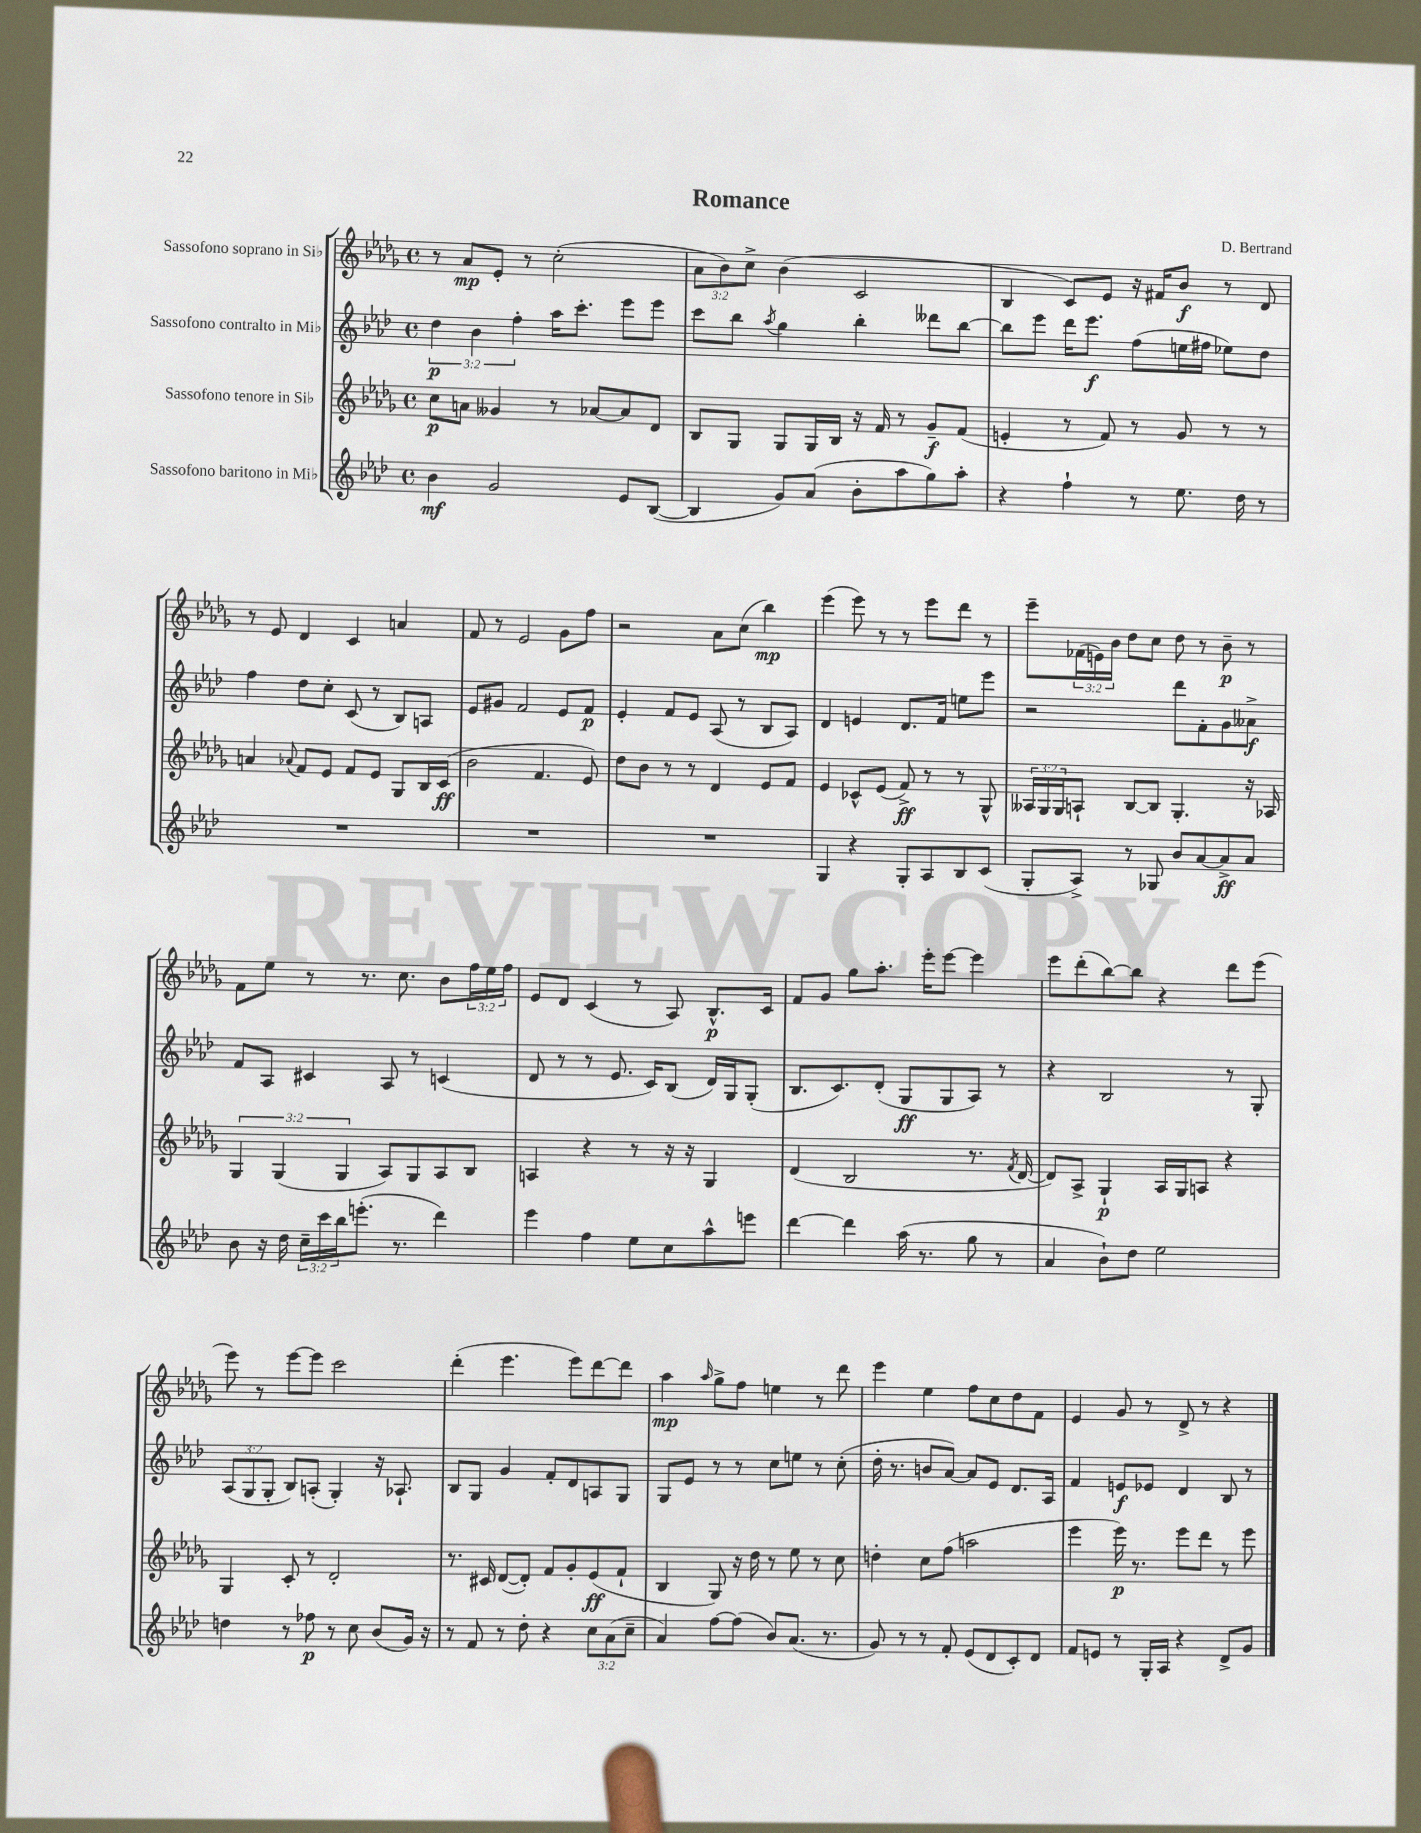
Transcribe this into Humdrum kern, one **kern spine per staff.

**kern	**kern	**kern	**kern
*staff4	*staff3	*staff2	*staff1
*clefG2	*clefG2	*clefG2	*clefG2
*k[b-e-a-d-]	*k[b-e-a-d-g-]	*k[b-e-a-d-]	*k[b-e-a-d-g-]
*M4/4	*M4/4	*M4/4	*M4/4
*met(c)	*met(c)	*met(c)	*met(c)
4b-	8cc	6dd-	8r
.	8a	.	8a-
.	.	6b-	.
2g	4g--	.	8e-'
.	.	6ff'	.
.	.	.	8r
.	8r	16aa-	(2cc'
.	.	8.ccc'	.
.	[8a-	.	.
8e-	8a-]	8eee-	.
([8B-	8d-	8eee-	.
=	=	=	=
4B-]	8B-	8ccc	12a-
.	.	.	12b-)
.	8G-	8bb-	.
.	.	.	12cc^
.	.	8qaa-	.
8g)	8G-	4gg	(4b-
(8a-	16G-	.	.
.	16B-	.	.
8b-'	16r	4bb-'	2c
.	16f	.	.
8aa-	8r	.	.
8gg)	8g-~	8ddd--	.
8aa-'	(8f	[8bb-	.
=	=	=	=
4r	4e'	8bb-]	4B-
.	.	8eee-	.
4ff`	8r	16ddd-	8c)
.	.	8.eee-	.
.	8f)	.	8e-
8r	8r	(8ff	16r
.	.	.	16f#
8.ee-	8g-	16ee	8b-
.	.	16ff#	.
.	8r	8ee-)	8r
16dd-	.	.	.
8r	8r	8dd-	8d-
=	=	=	=
1r	4a	4ff	8r
.	.	.	8e-
.	8qqa-	.	.
.	8f	8dd-	4d-
.	8e-	8cc'	.
.	8f	(8c	4c
.	8e-	8r	.
.	8G-	8B-)	4a
.	16B-	8A	.
.	(16c	.	.
=	=	=	=
1r	2b-	8e-	8f
.	.	8g#	8r
.	.	2f	2e-
.	4.f	.	.
.	.	8e-	8g-
.	8e-)	8f	8ff
=	=	=	=
1r	8dd-	4e-'	2r
.	8b-	.	.
.	8r	8f	.
.	8r	8e-	.
.	4d-	(8A-	8a-
.	.	8r	(8cc
.	8e-	8B-	4bb-)
.	8f	8A-)	.
=	=	=	=
4G	4e-	4d-	(4eee-
4r	8c-^^	4e	8eee-)
.	(8e-	.	8r
8G'	8f^)	8.d-	8r
8A-	8r	.	8eee-
.	.	16f	.
8B-	8r	8ee	8ddd-
(8c	8G-^^	8eee-	8r
=	=	=	=
8G'	24A--	2r	8eee-~
.	24G-	.	.
.	24G-	.	.
8A-^)	8A`	.	(24f-
.	.	.	24e)
.	.	.	24b-
8r	[8B-	.	8dd-
8G-	8B-]	.	8cc
8b-	4.G-'	8ddd-	8dd-
[8a-	.	8f'	8r
8a-^]	.	8g	8b-~
8a-	16r	8a--^	8r
.	16A-	.	.
=	=	=	=
8b-	6G-	8f	8f
16r	.	8A-	8ee-
.	(6G-	.	.
16dd-	.	.	.
24cc~	.	4c#	8r
24ccc	.	.	.
24bb-	6G-	.	.
(8.eee'	.	.	8.r
.	8A-)	8A-	.
8.r	.	.	8.cc
.	8G-	8r	.
4ddd-)	8A-	(4c	8b-
.	8B-	.	24ff
.	.	.	24ee-
.	.	.	24ff
=	=	=	=
4eee-	4A	8d-	8e-
.	.	8r	8d-
4ff	4r	8r	(4c
.	.	8.e-	.
8ee-	8r	.	8r
.	.	16c)	.
8cc	16r	(8B-	8A-)
.	16r	.	.
8aa-^^	4G-	16d-)	8.B-^^
.	.	16G	.
8eee	.	(8G'	.
.	.	.	16c
=	=	=	=
[4ddd-	(4d-	8.B-	8f
.	.	.	8g-
.	.	8.c)	.
4ddd-]	2B-	.	8gg-
.	.	(8d-'	8.aa-'
(16aa-	.	8G	.
8.r	.	.	16eee-'
.	.	8G	[8eee-
8gg	8.r	8A-)	4eee-]
8r	.	8r	.
.	8qf	.	.
.	[16d-	.	.
=	=	=	=
4a-	8d-])	4r	8eee-
.	8A-^	.	(8ddd-'
8b-`)	4G-`	2B-	[8bb-)
8dd-	.	.	8bb-]
2ee-	16A-	.	4r
.	16G-	.	.
.	8A	.	.
.	4r	8r	8ddd-
.	.	8G'	(8eee-
=	=	=	=
4dd	4G-	(12A-	8eee-)
.	.	12G	.
.	.	.	8r
.	.	12G'	.
8r	8c'	8B-)	[8eee-
8ff-	8r	(8A'	8eee-]
8r	2d-'	4G')	2ccc
8cc	.	.	.
(8b-	.	16r	.
.	.	8.A-`	.
16g)	.	.	.
16r	.	.	.
=	=	=	=
8r	8.r	8B-	(4ddd-'
8f	.	8G	.
.	16c#	.	.
8r	([8d-	4g	4.eee-
8dd-'	8d-'])	.	.
4r	8f	8f'	.
.	8g-'	8d-	8eee-)
12cc	(8e-	8A	[8ddd-
(12a-	.	.	.
.	8f`	8G	8ddd-]
12cc~	.	.	.
=	=	=	=
4a-)	4B-	8G	4aa-
.	.	8e-	.
.	.	.	16qqaa-
[8ff	8G-)	8r	8gg-^
(8ff]	16r	8r	8ff
.	16dd-	.	.
8b-)	8r	8cc	4ee
(8.a-	8ee-	8ee	.
.	8r	8r	8r
8.r	.	.	.
.	8cc	(8cc'	8ddd-
=	=	=	=
8g)	4dd'	16dd-'	4eee-
.	.	8.r	.
8r	.	.	.
8r	8cc	8b	4ee-
8f'	(8ff	[8a-)	.
(8e-	2aa	8a-]	8ff
8d-	.	8e-	8cc
8c')	.	8.d-	8dd-
8d-	.	.	8f
.	.	16A-	.
=	=	=	=
8f	4eee-	4f	4e-
8e	.	.	.
8r	16eee-)	8e	8g-
.	8.r	.	.
16G'	.	8e-	8r
16A-	.	.	.
4r	8eee-	4d-	8d-^
.	8ddd-	.	8r
8d-^	8r	8B-	4r
8g	8eee-	8r	.
==	==	==	==
*-	*-	*-	*-
